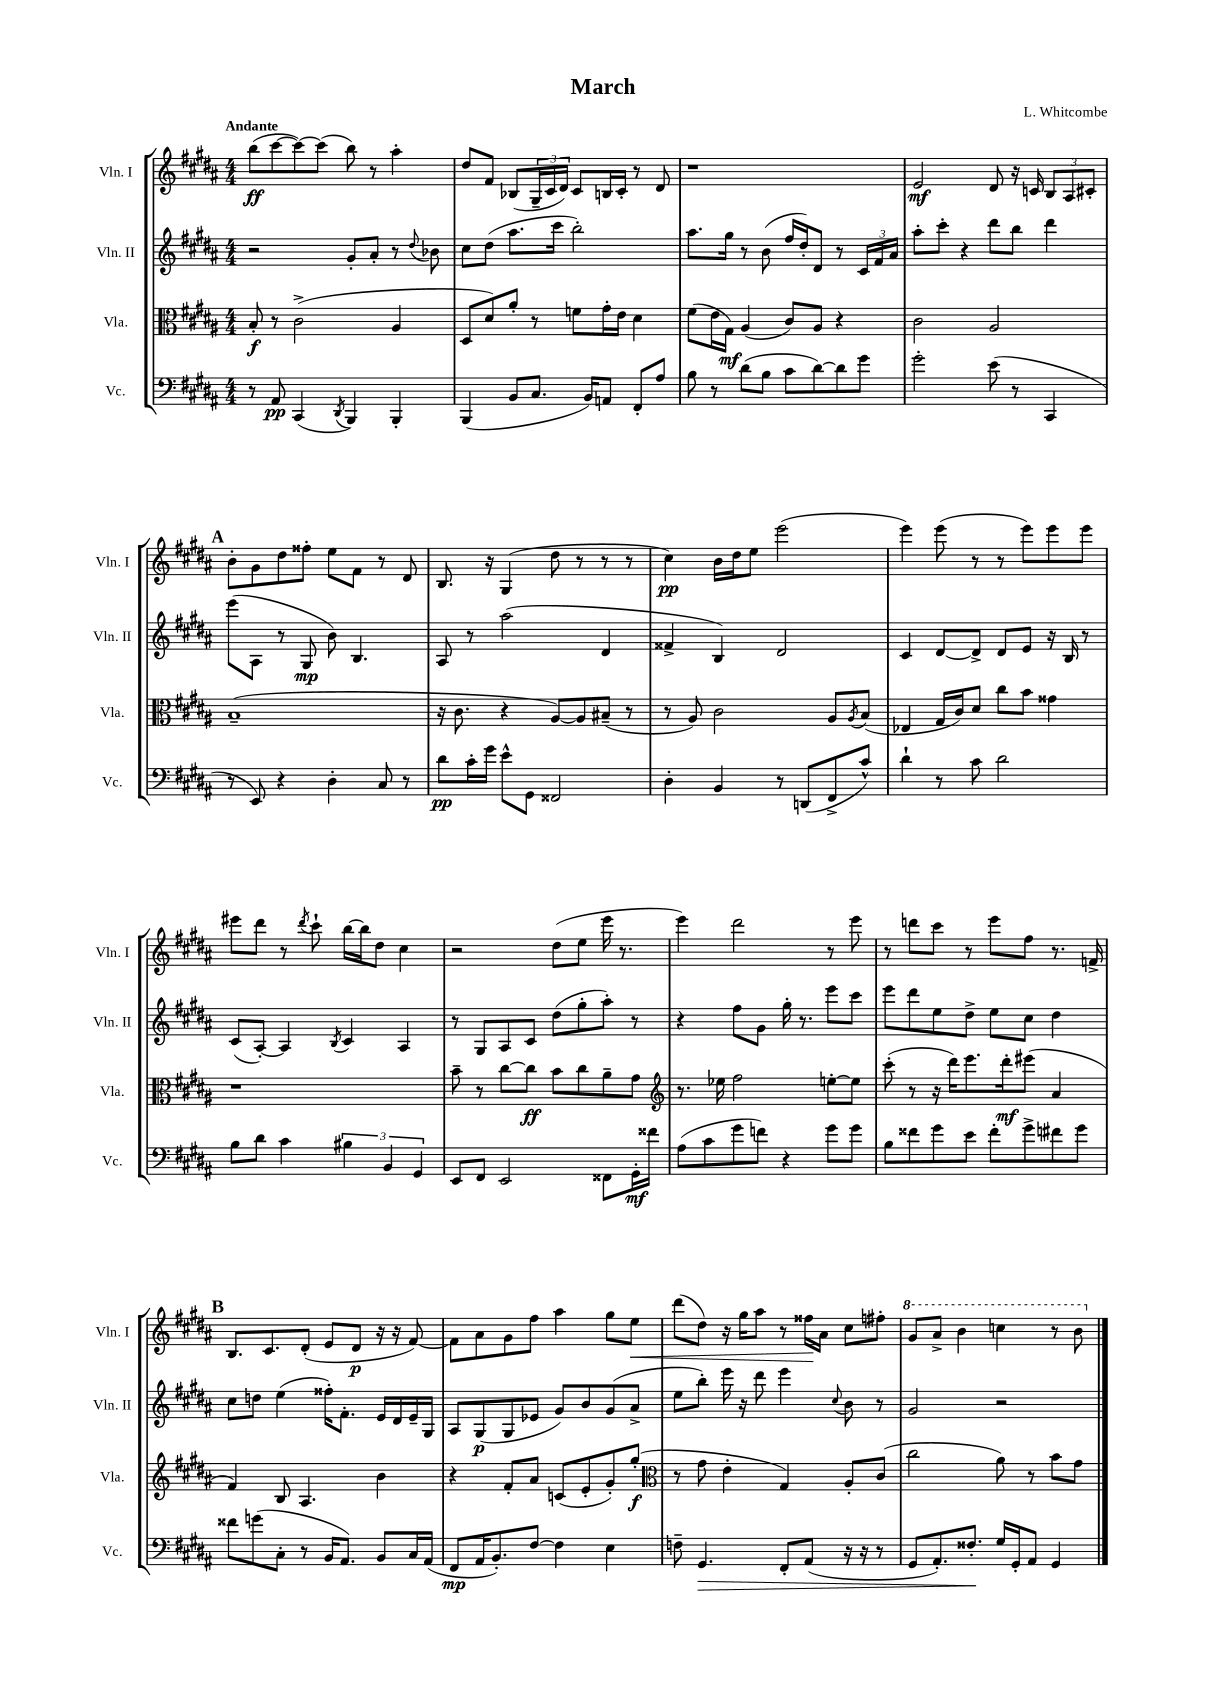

**kern	**kern	**kern	**kern
*staff4	*staff3	*staff2	*staff1
*clefF4	*clefC3	*clefG2	*clefG2
*k[f#c#g#d#a#]	*k[f#c#g#d#a#]	*k[f#c#g#d#a#]	*k[f#c#g#d#a#]
*M4/4	*M4/4	*M4/4	*M4/4
8r	8B'/	2r	(8bb\L
8AA#/	8r	.	[8ccc#\
(4CC#/	(2c#^\	.	8ccc#\_)
.	.	.	(8ccc#\]J
8qDD#/	.	.	.
4BBB/)	.	8g#'/L	8bb\)
.	.	8a#'/J	8r
4BBB'/	4A#/	8r	4aa#'\
.	.	8qqdd#/	.
.	.	8b-\	.
=	=	=	=
(4BBB/	8D#/L	8cc#\L	8dd#/L
.	8d#/)	(8dd#\J	8f#/J
8BB/L	8a#'/J	8.aa#\L	(8B-/L
8.C#/J	8r	.	24G#~/L
.	.	.	24c#/
.	.	16ccc#\Jk	.
.	.	.	24d#/JJ)
.	8f\L	2bb'\)	8c#/L
16BB/LK)	.	.	.
8AA/J	16g#'\L	.	16B/L
.	16e\JJ	.	16c#'/JJ
8FF#'/L	4d#\	.	8r
8A#/J	.	.	8d#/
=	=	=	=
8B\	(8f#\L	8.aa#\L	1r
8r	16e\L	.	.
.	16G#\JJ)	16gg#\Jk	.
(8d#\L	(4A#/	8r	.
8B\J	.	(8b\	.
8c#\L	8c#/L)	16ff#/LL	.
.	.	16dd#'/J)	.
[8d#\)	8A#/J	8d#/J	.
8d#\]	4r	8r	.
8g#\J	.	24c#/LL	.
.	.	24f#/	.
.	.	24a#/JJ	.
=	=	=	=
2g#'\	2c#\	8aa#'\L	2e/
.	.	8ccc#'\J	.
.	.	4r	.
(8e\	2A#/	8ddd#\L	8d#/
8r	.	8bb\J	16r
.	.	.	16c/
4CC#/	.	4ddd#\	12B/L
.	.	.	12A#/
.	.	.	12c#'/J
=	=	=	=
8r	(1B~	(8eee\L	8b'\L
8EE/)	.	8A#\J	8g#\
4r	.	8r	8dd#\
.	.	8G#/	8ff##'\J
4D#'\	.	8b\)	8ee\L
.	.	4.B/	8f#\J
8C#/	.	.	8r
8r	.	.	8d#/
=	=	=	=
8d#\L	16r	8A#/	8.B/
.	8.c#\	.	.
16c#'\L	.	8r	.
16g#\JJ	.	.	16r
8e^^\L	4r	(2aa#\	(4G#/
8GG#\J	.	.	.
2FF##/	[8A#/L)	.	8dd#\
.	8A#/]	.	8r
.	(8B#~/J	4d#/	8r
.	8r	.	8r
=	=	=	=
4D#'\	8r	4f##^/	4cc#\)
.	8A#/)	.	.
4BB/	2c#\	4B/)	16b\LL
.	.	.	16dd#\J
.	.	.	8ee\J
8r	.	2d#/	(2eee\
(8DD/L	.	.	.
8FF#^/	8A#/L	.	.
.	8qA#/	.	.
8c#^^/J)	(8B/J	.	.
=	=	=	=
4d#`\	4E-/	4c#/	4eee\)
8r	16G#/LL	[8d#/L	(8eee\
.	16c#/J)	.	.
8c#\	8d#/J	8d#^/]J	8r
2d#\	8cc#\L	8d#/L	8r
.	8b\J	8e/J	8eee\L)
.	4g##\	16r	8eee\
.	.	16B/	.
.	.	8r	8eee\J
=	=	=	=
8B\L	1r	(8c#/L	8eee#\L
8d#\J	.	[8A#'/J)	8ddd#\J
4c#\	.	4A#/]	8r
.	.	.	8qddd#/
.	.	.	8ccc#`\
.	.	8qB/	.
6B#\	.	4c#/	[16bb\LL
.	.	.	16bb\]J
.	.	.	8dd#\J
6BB/	.	.	.
.	.	4A#/	4cc#\
6GG#/	.	.	.
=	=	=	=
8EE/L	8b~\	8r	2r
8FF#/J	8r	8G#/L	.
2EE/	[8cc#\L	8A#/	.
.	8cc#\]J	8c#/J	.
.	8b\L	(8dd#\L	(8dd#\L
.	8cc#\	8gg#'\	8ee\J
8FF##\L	8a#~\	8aa#'\J)	16eee\
.	.	.	8.r
16GG#'\L	8g#\J	8r	.
16f##\JJ	.	.	.
=	=	=	=
*	*clefG2	*	*
(8A#\L	8.r	4r	4eee\)
8c#\	.	.	.
.	16ee-\	.	.
8g#\	2ff#\	8ff#\L	2ddd#\
8f\J)	.	8g#\J	.
4r	.	16gg#'\	.
.	.	8.r	.
8g#\L	[8ee'\L	8eee\L	8r
8g#\J	8ee\]J	8ccc#\J	8eee\
=	=	=	=
8B\L	(8ccc#'\	8eee\L	8r
8f##\	8r	8ddd#\	8ddd\L
8g#\	16r	8ee\	8ccc#\J
.	16ddd#\LK)	.	.
8e\J	8.eee\	8dd#^\J	8r
8f##'\L	.	8ee\L	8eee\L
.	16ddd#'\k	.	.
8g#^\	(8eee#\J	8cc#\J	8ff#\J
8f#\	4a#/	4dd#\	8.r
8g#\J	.	.	.
.	.	.	16f^/
=	=	=	=
8f##\L	4f#/)	8cc#\L	8.B/L
(8g\	.	8dd\J	.
.	.	.	8.c#/
8C#'\J	8B/	(4ee\	.
8r	4.A#/	.	(8d#'/J
16BB/LK	.	16ff##'\LK)	8e/L
8.AA#/J)	.	8.f#'\J	.
.	.	.	8d#/J
8BB/L	4b\	16e/LL	16r
.	.	16d#/	16r
16C#/L	.	16e~/	[8f#/)
(16AA#/JJ	.	16G#/JJ	.
=	=	=	=
8FF#/L	4r	8A#/L	8f#\]L
16AA#/K	.	(8G#/	8a#\
8.BB'/)	.	.	.
.	8f#'/L	8G#/	8g#\
[8F#/J	8a#/J	8e-/J	8ff#\J
4F#\]	(8c/L	8g#/L)	4aa#\
.	8e'/	8b/	.
4E\	8g#'/)	(8g#/	8gg#\L
.	(8gg#'/J	8a#^/J	8ee\J
=	=	=	=
*	*clefC3	*	*
8F~\	8r	8ee\L	(8ddd#\L
4.GG#/	8g#\	8bb'\J)	8dd#\J)
.	4e'\	16eee\	16r
.	.	16r	16gg#\LK
.	.	8ddd#\	8aa#\J
8FF#'/L	4G#/)	4eee\	8r
(8AA#/J	.	.	16ff##\LL
.	.	.	16a#\JJ
.	.	8qqcc#/	.
16r	8A#'/L	8b\	8cc#\L
16r	.	.	.
8r	(8c#/J	8r	8ff#'\J
=	=	=	=
8GG#/L	2cc#\	2g#/	8gg#/L
8.AA#'/)	.	.	8aa#^/J
.	.	.	4bb\
8.F##'/J	.	.	.
16G#/LL	8a#\)	2r	4ccc\
16GG#'/J	.	.	.
8AA#/J	8r	.	.
4GG#/	8b\L	.	8r
.	8g#\J	.	8bb\
==	==	==	==
*-	*-	*-	*-
